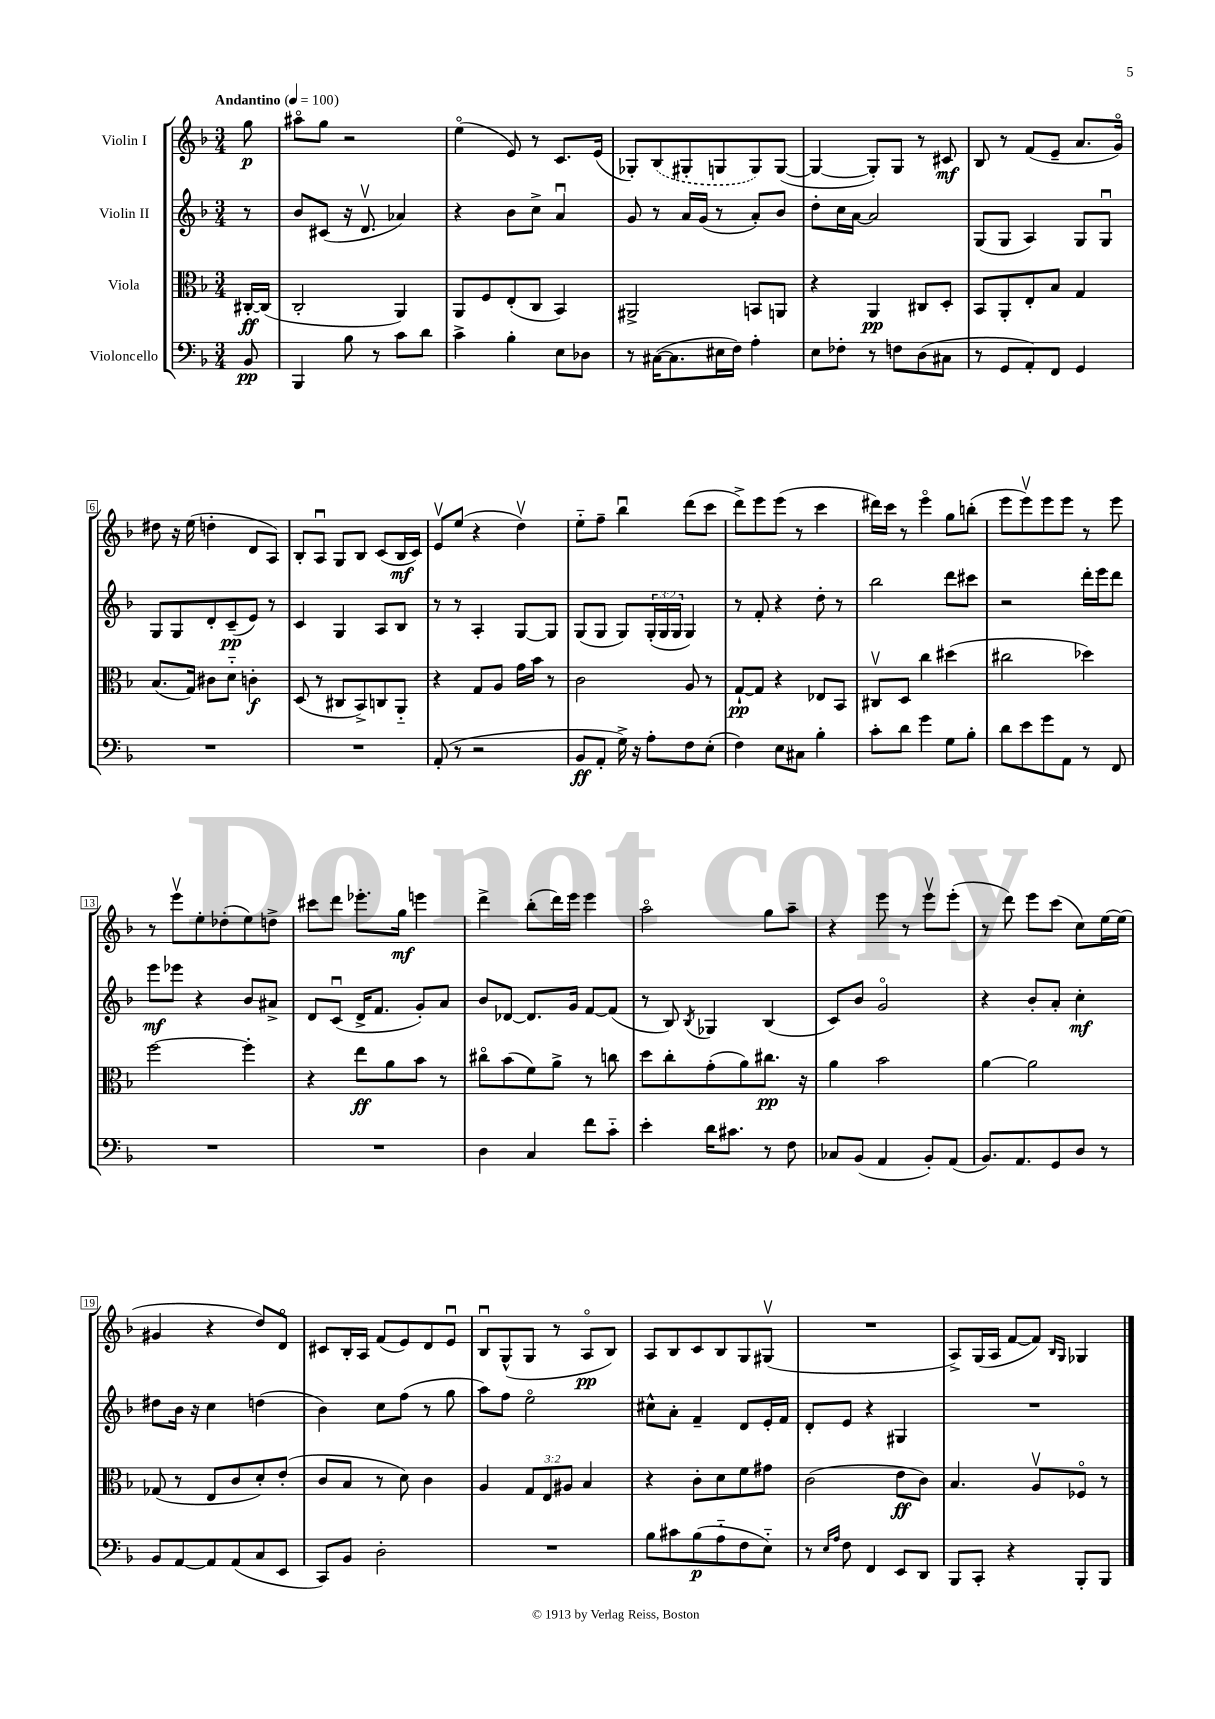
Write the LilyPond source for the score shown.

<<
\new StaffGroup <<
\new Staff = "s0" \with { instrumentName = "Violin I" } {
    \clef treble \key f \major \numericTimeSignature \time 3/4 \partial 8 \tempo "Andantino" 4 = 100
    g''8\p |
    ais''8\flageolet g''8 r2 |
    e''4\flageolet( e'8) r8 c'8. e'16( |
    ges8-.) \once \slurDashed bes8( gis8-. g8 g8) g8~( |
    g4~ g8-.) g8 r8 cis'8\mf |
    bes8 r8 f'8( e'8-- a'8. g'16\flageolet) |
    dis''8 r16 e''16( d''4-. d'8 a8) |
    bes8-. a8\downbow g8 bes8 c'8( bes16\mf c'16) |
    e'8\upbow e''8( r4 d''4\upbow) |
    e''8-_ f''8-- bes''4\downbow d'''8( c'''8 |
    d'''8->) e'''8 e'''8( r8 c'''4 |
    dis'''16) c'''16 r8 e'''4\flageolet g''8 b''8-.( |
    e'''8 e'''8\upbow) e'''8 e'''8 r8 e'''8 |
    r8 e'''8\upbow e''8-. des''8-.( e''8) d''8-> |
    cis'''8 d'''8 ees'''8.-. g''16\mf e'''4 |
    d'''4-> bes''8-.( d'''16) e'''16 e'''4 |
    a''2\flageolet g''8 a''8-- |
    r4 e'''8 r8 e'''8\upbow e'''8-.( |
    r8 d'''8) e'''8 c'''8( c''8) e''16~ e''16( |
    gis'4 r4 d''8) d'8\flageolet |
    cis'8 bes16-. a16 f'8( e'8) d'8 e'8\downbow |
    bes8\downbow g8-^( g8 r8 a8\flageolet\pp bes8) |
    a8 bes8 c'8 bes8 g8 gis8\upbow( |
    R2. |
    a8->) g16( a16 f'8~ f'8) \grace { bes16 g16 } ges4 \bar "|." |
}
\new Staff = "s1" \with { instrumentName = "Violin II" } {
    \clef treble \key f \major \numericTimeSignature \time 3/4 \override Staff.TupletNumber.text = #tuplet-number::calc-fraction-text \partial 8
    r8 |
    bes'8 cis'8( r16 d'8.\upbow aes'4) |
    r4 bes'8 c''8-> a'4\downbow |
    g'8 r8 a'16 g'16( r8 a'8-.) bes'8 |
    d''8-. c''16 a'16~ a'2 |
    g8( g8 a4) g8 g8\downbow |
    g8 g8 d'8-. c'8--\pp( e'8) r8 |
    c'4 g4 a8 bes8 |
    r8 r8 a4-. g8~ g8 |
    g8( g8 g8) \tuplet 3/2 { g16-.( g16 g16 } g4) |
    r8 f'8-. r4 d''8-. r8 |
    bes''2 d'''8 cis'''8 |
    r2 d'''16-. e'''16 d'''8 |
    e'''8\mf ees'''8 r4 bes'8 ais'8-> |
    d'8 c'8\downbow( d'16-> f'8. g'8-.) a'8 |
    bes'8 des'8~ des'8. g'16 f'8~ f'8( |
    r8 bes8) \acciaccatura { bes8 } ges4 bes4( |
    c'8) bes'8 g'2\flageolet |
    r4 bes'8-. a'8-. c''4-.\mf |
    dis''8 bes'16 r16 c''4 d''4( |
    bes'4) c''8 f''8( r8 g''8 |
    a''8) f''8 e''2\flageolet |
    cis''8-^ a'8-. f'4-- d'8 e'16-. f'16 |
    d'8-. e'8 r4 gis4 |
    R2. \bar "|." |
}
\new Staff = "s2" \with { instrumentName = "Viola" } {
    \clef alto \key f \major \numericTimeSignature \time 3/4 \override Staff.TupletNumber.text = #tuplet-number::calc-fraction-text \partial 8
    cis16~-.\ff cis16( |
    c2-. a,4) |
    a,8 f8 e8-.( c8 bes,4) |
    ais,2-> b,8 a,8 |
    r4 a,4\pp cis8 d8-. |
    bes,8 a,8-. e8-. bes8 g4 |
    bes8.( g16) cis'8 d'8-_ c'4-.\f |
    d8( r8 cis8 bes,8->) c8 a,8-_ |
    r4 g8 a8 g'16 bes'16 r8 |
    c'2 a8 r8 |
    g8~-!\pp g8 r4 ees8 bes,8 |
    cis8\upbow d8 c''4 dis''4( |
    cis''2 des''4) |
    f''2~ f''4-. |
    r4 e''8\ff a'8 bes'8 r8 |
    cis''8\flageolet bes'8( f'8) a'8-> r8 c''8 |
    d''8 c''8-. g'8-.( a'8) cis''8.\pp r16 |
    a'4 bes'2 |
    a'4~ a'2 |
    ges8( r8 e8 c'8 d'8-.) e'8-.( |
    c'8 bes8 r8 d'8) c'4 |
    a4 \tuplet 3/2 { g8 e8 ais8 } bes4 |
    r4 c'8-. d'8 f'8 gis'8 |
    c'2( e'8\ff c'8) |
    bes4. a8\upbow fes8\flageolet r8 \bar "|." |
}
\new Staff = "s3" \with { instrumentName = "Violoncello" } {
    \clef bass \key f \major \numericTimeSignature \time 3/4 \partial 8
    bes,8\pp |
    bes,,4 bes8 r8 c'8 d'8 |
    c'4-> bes4-. e8 des8 |
    r8 cis16~( cis8. eis16 f16) a4-. |
    e8 fes8-. r8 f8 d8( cis8 |
    r8 g,8 a,8-.) f,8 g,4 |
    R2. |
    R2. |
    a,8-.( r8 r2 |
    bes,8\ff a,8-. g16->) r16 a8-. f8 e8-.( |
    f4) e8 cis8 bes4-. |
    c'8-. d'8 g'4 g8 bes8-. |
    d'8 e'8 g'8 a,8 r8 f,8 |
    R2. |
    R2. |
    d4 c4 f'8 c'8-_ |
    e'4-. d'16 cis'8. r8 f8 |
    ces8 bes,8( a,4 bes,8-.) a,8( |
    bes,8.) a,8. g,8 d8 r8 |
    bes,8 a,8~ a,8 a,8( c8 e,8 |
    c,8) bes,8 d2-. |
    R2. |
    bes8 cis'8 bes8\p( a8-_ f8 e8-_) |
    r8 \grace { e16 a16 } f8 f,4 e,8 d,8 |
    bes,,8 c,8-. r4 bes,,8-. bes,,8 \bar "|." |
}
>>
>>
\layout { \context { \Score \override BarNumber.stencil = #(make-stencil-boxer 0.1 0.3 ly:text-interface::print) } }
